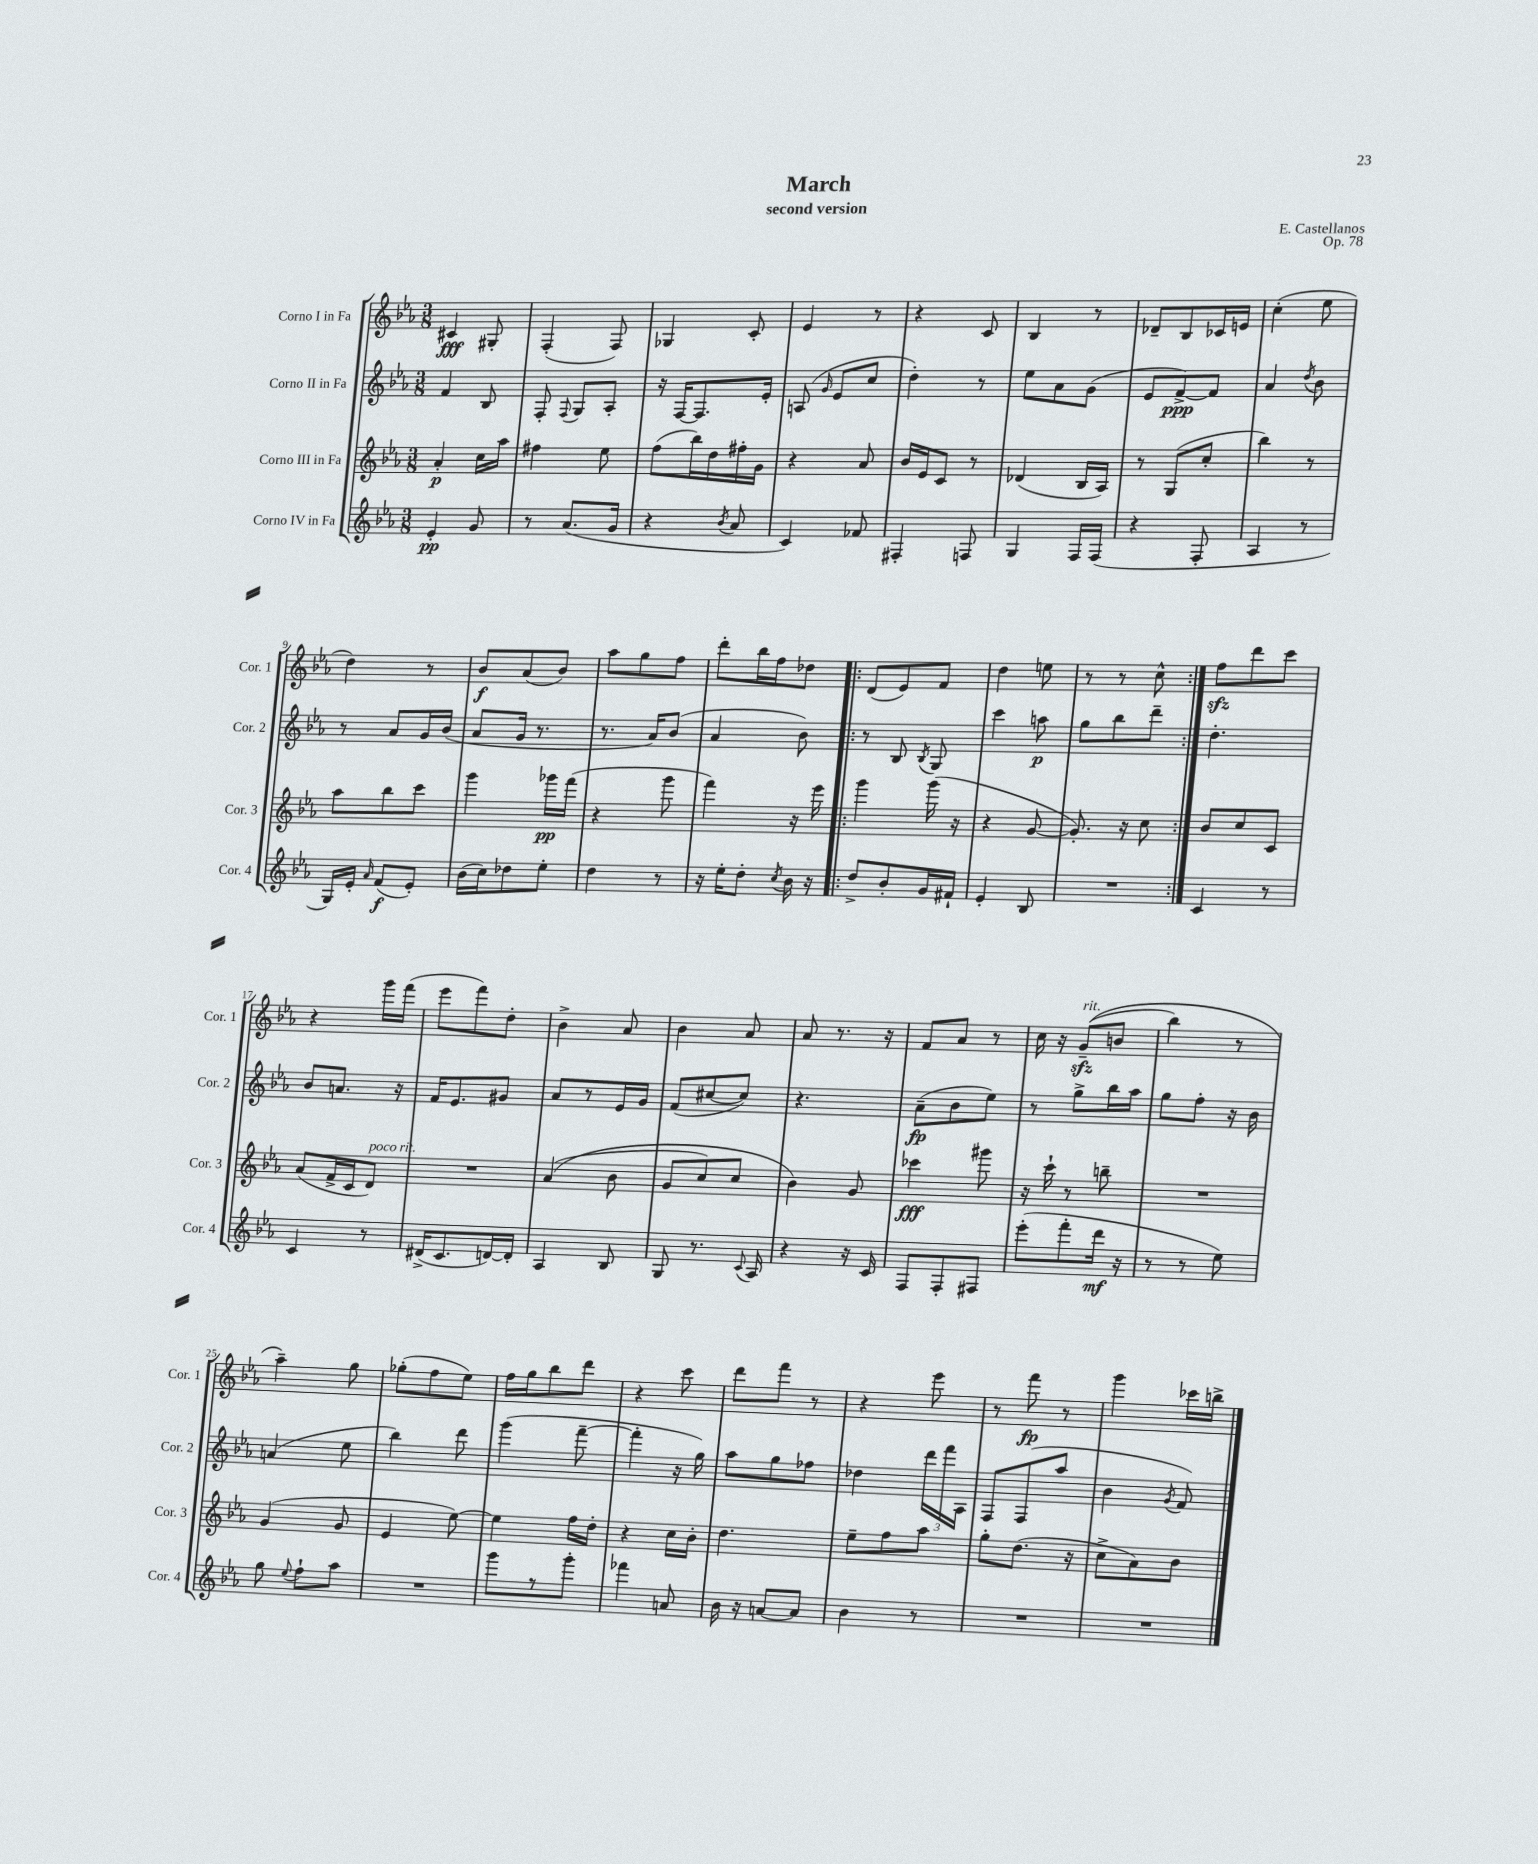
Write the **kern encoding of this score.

**kern	**kern	**kern	**kern
*staff4	*staff3	*staff2	*staff1
*clefG2	*clefG2	*clefG2	*clefG2
*k[b-e-a-]	*k[b-e-a-]	*k[b-e-a-]	*k[b-e-a-]
*M3/8	*M3/8	*M3/8	*M3/8
4e-'/	4a-'/	4f/	4c#/
8g/	16cc\LL	8B-/	8G#'/
.	16aa-\JJ	.	.
=	=	=	=
8r	4ff#\	8F'/	(4F'/
.	.	8qqF/	.
(8.a-/L	.	8G/L	.
.	8ee-\	8A-'/J	8F/)
16g/Jk	.	.	.
=	=	=	=
4r	(8ff\L	16r	4G-/
.	.	[16F/LK	.
.	16bb-\L)	8.F/]	.
.	16dd\	.	.
8qb-/	.	.	.
8a-/	16ff#'\	.	8c'/
.	16g\JJ	16e-'/Jk	.
=	=	=	=
4c/)	4r	(8A/	4e-/
.	.	16qqg/	.
.	.	8e-/L	.
8f-/	8a-/	8cc/J	8r
=	=	=	=
4F#'/	16b-/LL	4dd'\)	4r
.	16e-/J	.	.
.	8c/J	.	.
8F/	8r	8r	8c/
=	=	=	=
4G/	(4d-/	8ee-\L	4B-/
.	.	8a-\	.
16F/LL	16B-/LL	(8g\J	8r
(16F/JJ	16A-/JJ)	.	.
=	=	=	=
4r	8r	8e-/L	8d-~/L
.	(8G/L	[8f^/)	8B-/
8F'/	8cc'/J	8f/]J	16c-/L
.	.	.	16e/JJ
=	=	=	=
4A-/	4bb-\)	4a-/	(4cc'\
.	.	8qdd/	.
8r	8r	8b-\	8ee-\
=	=	=	=
16G/LL)	8aa-\L	8r	4dd\)
16e-'/JJ	.	.	.
16qqa-/	.	.	.
(8f/L	8bb-\	8a-/L	.
8e-'/J)	8ccc\J	16g/L	8r
.	.	(16b-/JJ	.
=	=	=	=
(16b-\LL	4ggg\	8a-/L	8b-/L
16cc\J)	.	.	.
8dd-\	.	16g/Jk	(8a-/
.	.	8.r	.
8ee-'\J	16ggg-\LL	.	8b-/J)
.	(16fff\JJ	.	.
=	=	=	=
4dd\	4r	8.r	8aa-\L
.	.	.	8gg\
.	.	16a-/LK)	.
8r	8ggg\	(8b-/J	8ff\J
=	=	=	=
16r	4fff\)	4a-/	8ddd'\L
16ee-'\LK	.	.	.
8dd'\J	.	.	16bb-\L
.	.	.	16ff\J
8qcc/	.	.	.
16b-\	16r	8b-\)	8dd-\J
16r	16eee-\	.	.
=!|:	=!|:	=!|:	=!|:
8dd^/L	4ggg\	8r	(8d/L
8b-'/	.	8B-/	8e-/)
.	.	8qB-/	.
16g/L	(16ggg\	8G/	8f/J
16f#`/JJ	16r	.	.
=	=	=	=
4e-'/	4r	4ccc\	4dd\
8B-/	[8g/	8aa\	8ee\
=	=	=	=
4.r	8.g'/])	8gg\L	8r
.	.	8bb-\	8r
.	16r	.	.
.	8cc\	8ddd~\J	8cc^^\
=:|!	=:|!	=:|!	=:|!
4c/	8b-/L	4.dd'\	8ff\L
.	8cc/	.	8ddd\
8r	8c/J	.	8ccc\J
=	=	=	=
4c/	(8a-/L	8b-/L	4r
.	16f^/L	8.a/J	.
.	16c/J	.	.
8r	8d/J)	.	16ggg\LL
.	.	16r	(16fff\JJ
=	=	=	=
(16d#^/LK	4.r	16f/LK	8eee-\L
8.c/	.	8.e-/	.
.	.	.	8fff\)
[16d/L)	.	8g#/J	8dd'\J
16d'/]JJ	.	.	.
=	=	=	=
4A-/	&((4a-/	8a-/L	4b-^\
.	.	8r	.
8B-/	8b-\	16e-/L	8a-/
.	.	16g/JJ	.
=	=	=	=
8G/	8g/L	(8f/L	4b-\
8.r	8cc/)	[8cc#/	.
.	8cc/J	8cc#/]J)	8a-/
8qqc/	.	.	.
16A-/	.	.	.
=	=	=	=
4r	4b-\&)	4.r	8a-/
.	.	.	8.r
16r	8g/	.	.
16c/	.	.	16r
=	=	=	=
8F/L	4ccc-\	(8a-~\L	8f/L
8F'/	.	8b-\	8a-/J
8F#/J	8ggg#\	8ee-\J)	8r
=	=	=	=
(8eee-'\L	16r	8r	16cc\
.	16ccc`\	.	16r
8fff'\	8r	8gg^\L	&((8g~/L
16ddd\Jk	8bb~\	16bb-\L	8b/J
16r	.	16aa-\JJ	.
=	=	=	=
8r	4.r	8gg\L	4bb-\)
8r	.	8ff'\J	.
8ee-\)	.	16r	8r
.	.	16b-\	.
=	=	=	=
8gg\	(4g/	(4a/	4aa-~\&)
8qqee-/	.	.	.
8ff`\L	.	.	.
8aa-\J	8g/	8ee-\	8gg\
=	=	=	=
4.r	4e-/	4bb-\)	(8gg-'\L
.	.	.	8ff\
.	[8ee-\)	8ddd\	8ee-\J)
=	=	=	=
8ggg\L	4ee-\]	(4ggg\	16ff\LL
.	.	.	16gg\J
8r	.	.	8bb-\
8ggg'\J	16ff\LL	[8fff~\	8ddd\J
.	16dd'\JJ	.	.
=	=	=	=
4fff-\	4r	4fff'\]	4r
8a/	16cc\LL	16r	8ccc\
.	16b-'\JJ	16gg\)	.
=	=	=	=
16b-\	4.dd\	8aa-\L	8ddd\L
16r	.	.	.
[8a/L	.	8gg\	8fff\J
8a/]J	.	8ff-\J	8r
=	=	=	=
4b-\	8ee-~\L	4dd-\	4r
.	8ff\	.	.
8r	8aa-\J	24ddd\LL	8eee-\
.	.	24fff\	.
.	.	24A-\JJ	.
=	=	=	=
4.r	8gg'\L	8F/L	8r
.	(8.dd\J	(8F/	8fff\
.	.	8aa-/J	8r
.	16r	.	.
=	=	=	=
4.r	8cc^\L	4b-\	4ggg\
.	8a-\)	.	.
.	.	8qg/	.
.	8b-\J	8f/)	16ccc-\LL
.	.	.	16bb^\JJ
==	==	==	==
*-	*-	*-	*-
